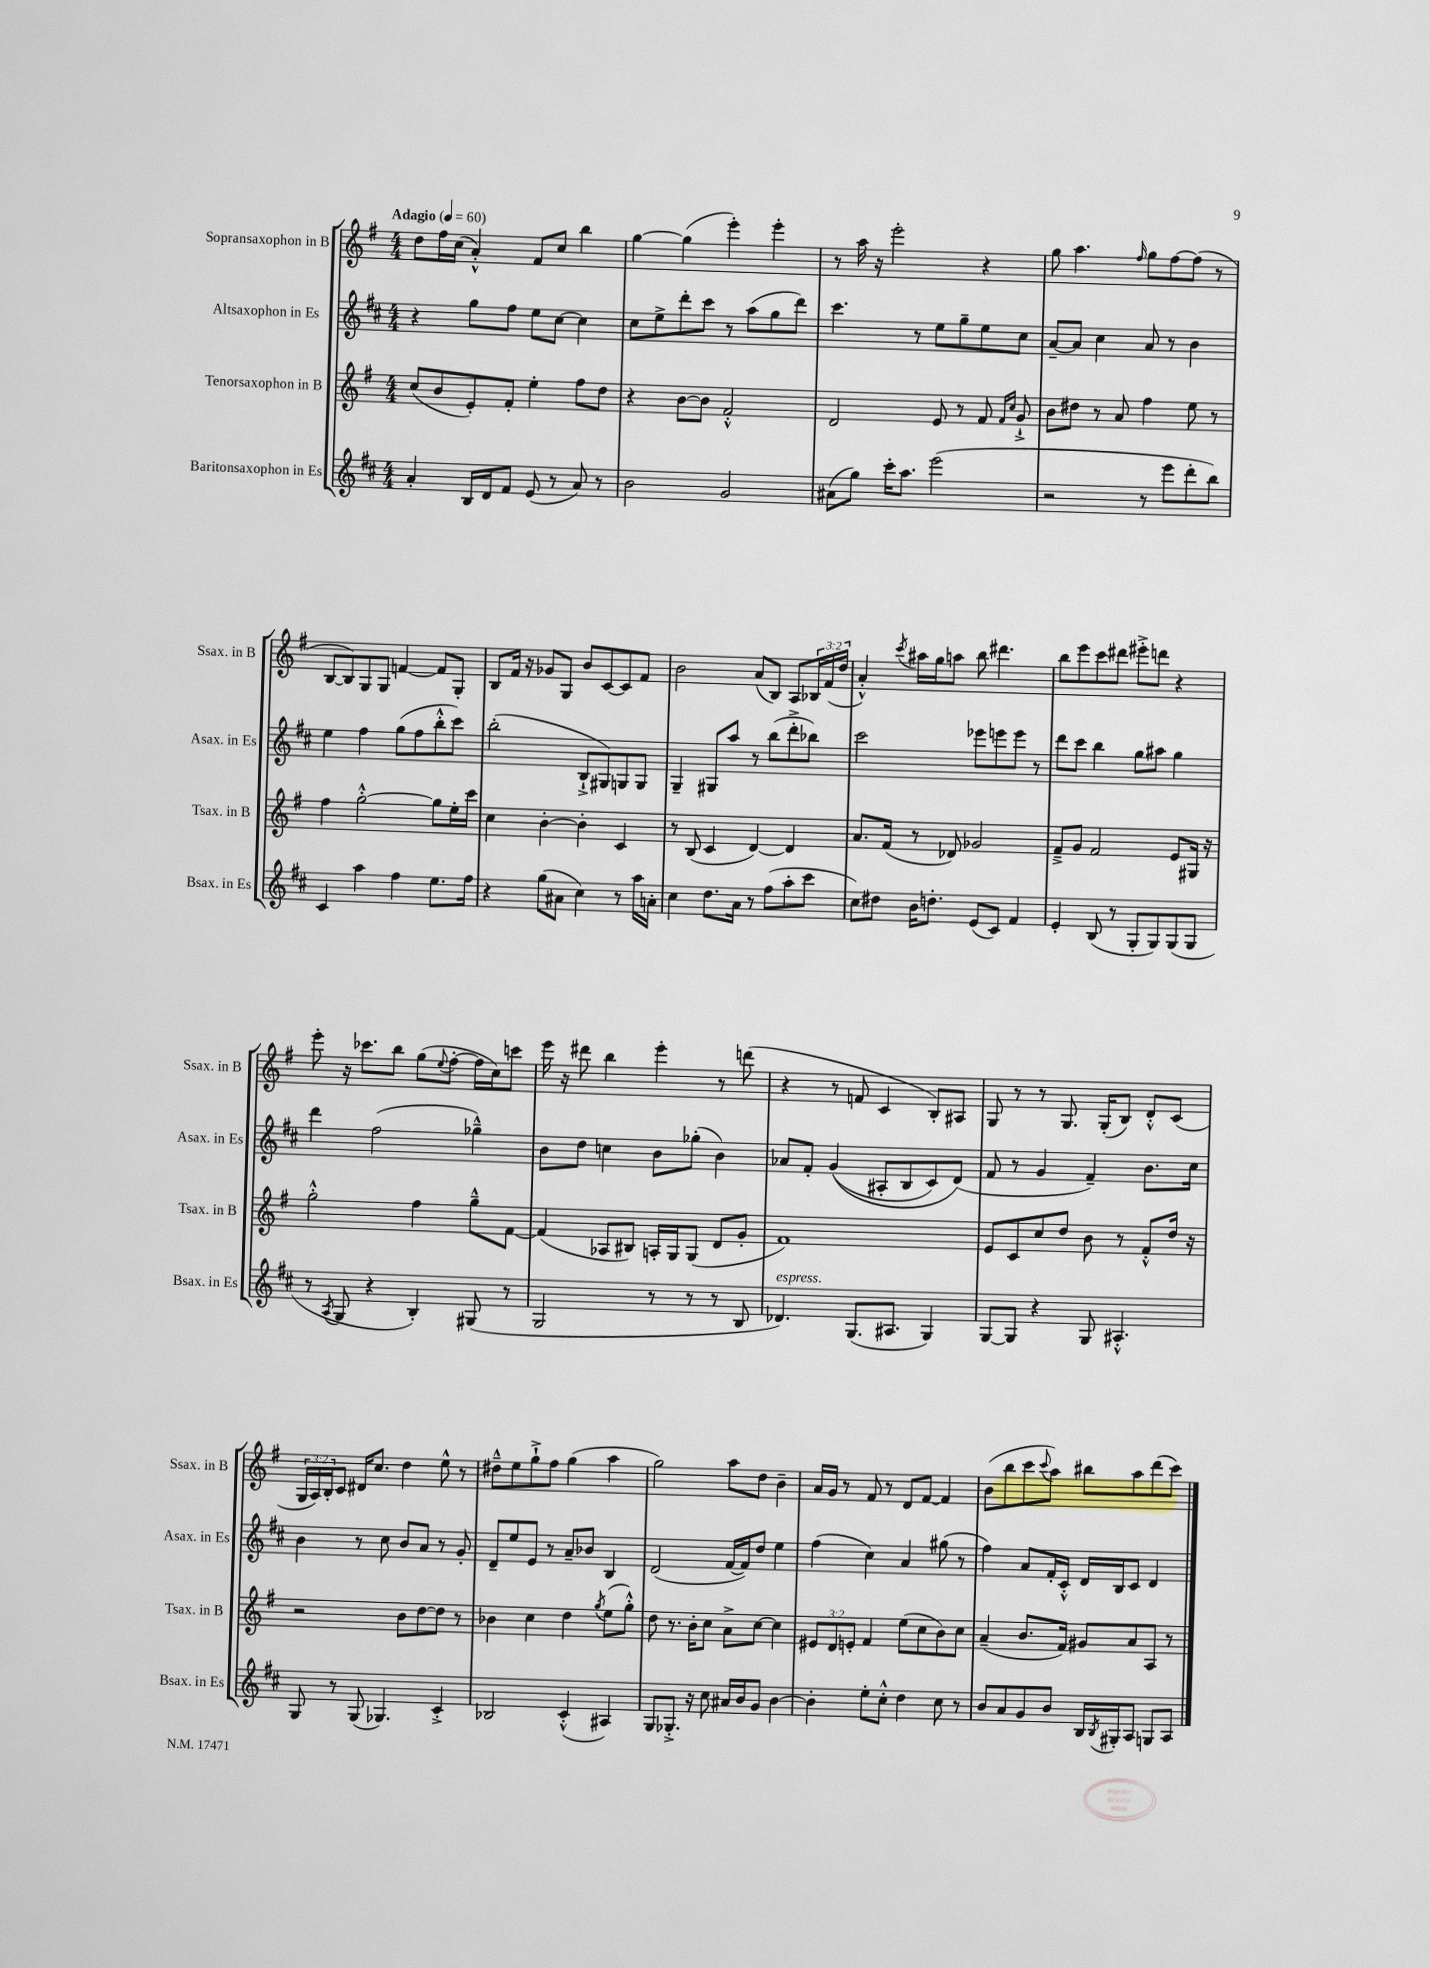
<<
\new StaffGroup <<
\new Staff = "s0" \with { instrumentName = "Sopransaxophon in B" shortInstrumentName = "Ssax. in B" } {
    \clef treble \key g \major \numericTimeSignature \time 4/4 \override Staff.TupletNumber.text = #tuplet-number::calc-fraction-text \tempo "Adagio" 4 = 60
    d''8 fis''16 c''16( a'4-.-^) fis'8 c''8 b''4 |
    g''4~ g''4( e'''4-.) e'''4-. |
    r8 a''16 r16 e'''2-. r4 |
    g''8 a''4. \grace { fis''16 } g''8 fis''8~ fis''8( r8 |
    b8~ b8) g8 g8 f'4~ f'8 g8-. |
    b8 fis'16 r16 ges'8 g8 b'8 c'8~ c'8 fis'8 |
    b'2 a'8( b8) a8 \tuplet 3/2 { bes16 fis'16( d''16 } |
    a'4-.-^) \acciaccatura { c'''8 } ais''16 g''16 a''8 b''8 dis'''4. |
    b''8 e'''8 c'''8 dis'''8 eis'''8-.-> d'''8 r4 |
    e'''8-. r16 ces'''8. b''8 g''8( \appoggiatura { e''8 } fis''8~-. fis''16 c''16) c'''8 |
    e'''16 r16 dis'''8 b''4 e'''4-. r8 d'''8( |
    r4 r8 f'8 c'4 b8-.) ais8 |
    g8 r8 r8 g8. g16-.( b8) d'8-.-^ c'8( |
    \tuplet 3/2 { g16 a16) b16-. } c'8 dis'16 c''8. d''4 e''8-^ r8 |
    dis''8---^ e''8 g''8-!-> fis''8 g''4( a''4 |
    g''2) a''8 d''8 b'4-- |
    a'16 g'16 r8 fis'8 r8 d'8 fis'8~ fis'4 |
    b'8( b''8 c'''8 \appoggiatura { c'''8 } a''8) bis''8 a''8 d'''8( c'''8) \bar "|." |
}
\new Staff = "s1" \with { instrumentName = "Altsaxophon in Es" shortInstrumentName = "Asax. in Es" } {
    \clef treble \key d \major \numericTimeSignature \time 4/4
    r4 g''8 fis''8 e''8 cis''8~ cis''4 |
    cis''8 e''8-> d'''8-. cis'''8 r8 a''8( g''8 d'''8) |
    cis'''4. r8 e''8 g''8-- e''8 cis''8 |
    a'8~-- a'8 cis''4 a'8 r8 b'4 |
    e''4 fis''4 g''8( fis''8 b''8-.-^ cis'''8) |
    b''2-.( b8-!-> gis8) g8 g8 |
    g4-- gis8 a''8 r8 b''8( d'''8-.-> bes''8) |
    cis'''2 ees'''8 e'''8 e'''8 r8 |
    d'''8 cis'''8 b''4 g''8 ais''8 g''4 |
    d'''4 fis''2( ges''4---^) |
    b'8 d''8 c''4 b'8 ges''8-.( b'4) |
    aes'8 fis'8-. g'4(\( ais8-. b8 cis'8) d'8(\) |
    fis'8 r8 g'4 fis'4--) b'8. cis''16 |
    b'4 r8 cis''8 b'8 a'8 r8 g'8-. |
    d'8-- e''8 e'8 r8 a'8-- bes'8 b4 |
    d'2( fis'16~ fis'16) d''8 e''4 |
    fis''4( cis''4) a'4 gis''8( r8 |
    fis''4) a'8 fis'16-. cis'16-.-^ d'16 b16 cis'8 d'4 \bar "|." |
}
\new Staff = "s2" \with { instrumentName = "Tenorsaxophon in B" shortInstrumentName = "Tsax. in B" } {
    \clef treble \key g \major \numericTimeSignature \time 4/4 \override Staff.TupletNumber.text = #tuplet-number::calc-fraction-text
    c''8( b'8 e'8-.) fis'8-. e''4-. fis''8 d''8 |
    r4 b'8~ b'8 fis'2-.-^ |
    d'2 e'8 r8 fis'8 \grace { fis'16 c''16 } g'8-!-> |
    b'8 dis''8 r8 a'8 fis''4 e''8 r8 |
    fis''4 g''2~-.-^ g''8 e''16-. c'''16 |
    c''4 b'4~-. b'4-. c'4 |
    r8 b8( c'4 d'4~) d'4 |
    a'8. fis'16( r8 des'8) ges'2 |
    fis'8---> g'8 fis'2 e'8 gis16 r16 |
    g''2-.-^ fis''4 g''8---^ fis'8~ |
    fis'4( aes8 bis8) a16-. g16 g8( d'8 g'8-. |
    fis'1) |
    e'8 c'8 c''8 d''8 b'8 r8 fis'8-.-^ d''16 r16 |
    r2 b'8 d''8~ d''8 r8 |
    bes'4 c''4 d''4 \acciaccatura { g''8 } e''8( g''8-.-^) |
    d''8 r8. b'16-. c''8 a'8-> c''8~ c''4 |
    \tuplet 3/2 { eis'8 d'8 e'8-. } fis'4 e''8( c''8 b'8) c''8 |
    a'4--( b'8. fis'16) gis'8 a'8 a8 r8 \bar "|." |
}
\new Staff = "s3" \with { instrumentName = "Baritonsaxophon in Es" shortInstrumentName = "Bsax. in Es" } {
    \clef treble \key d \major \numericTimeSignature \time 4/4
    a'4-. b16 d'16 fis'8 e'8( r8 a'8) r8 |
    b'2 g'2 |
    ais'8( g''8) cis'''16-. a''8. e'''2( |
    r2 r8 e'''8 d'''8-. b''8) |
    cis'4 a''4 fis''4 e''8. fis''16 |
    r4 g''8( ais'8 cis''4) r8 a''16 a'16-. |
    cis''4 d''8. a'16 r8 fis''8( a''8-. cis'''8 |
    cis''8) dis''8 b'16 d''8.-. e'8( cis'8) fis'4 |
    e'4-. b8( r8 g8-. g8) g8( g8 |
    r8 \acciaccatura { a8 } g8 r4 b4-.) gis8( r8 |
    g2 r8 r8 r8 b8 |
    des'4.^\markup { \italic "espress." }) g8.( ais8. g4) |
    g8~ g8 r4 g8 ais4.-.-^ |
    g8 r8 g8( ges4.) cis'4-.-> |
    bes2 cis'4-.-^( ais4) |
    g8 ges8.-.-> r16 cis''8 ais'16 b'16 g'8 b'4~ |
    b'4-. e''8-. cis''8-.-^ d''4 cis''8 r8 |
    b'8 a'8 g'8 b'8 b16 \acciaccatura { b8 } gis16-. a8 g8 a8 \bar "|." |
}
>>
>>
\layout { \context { \Score \remove "Bar_number_engraver" } }
